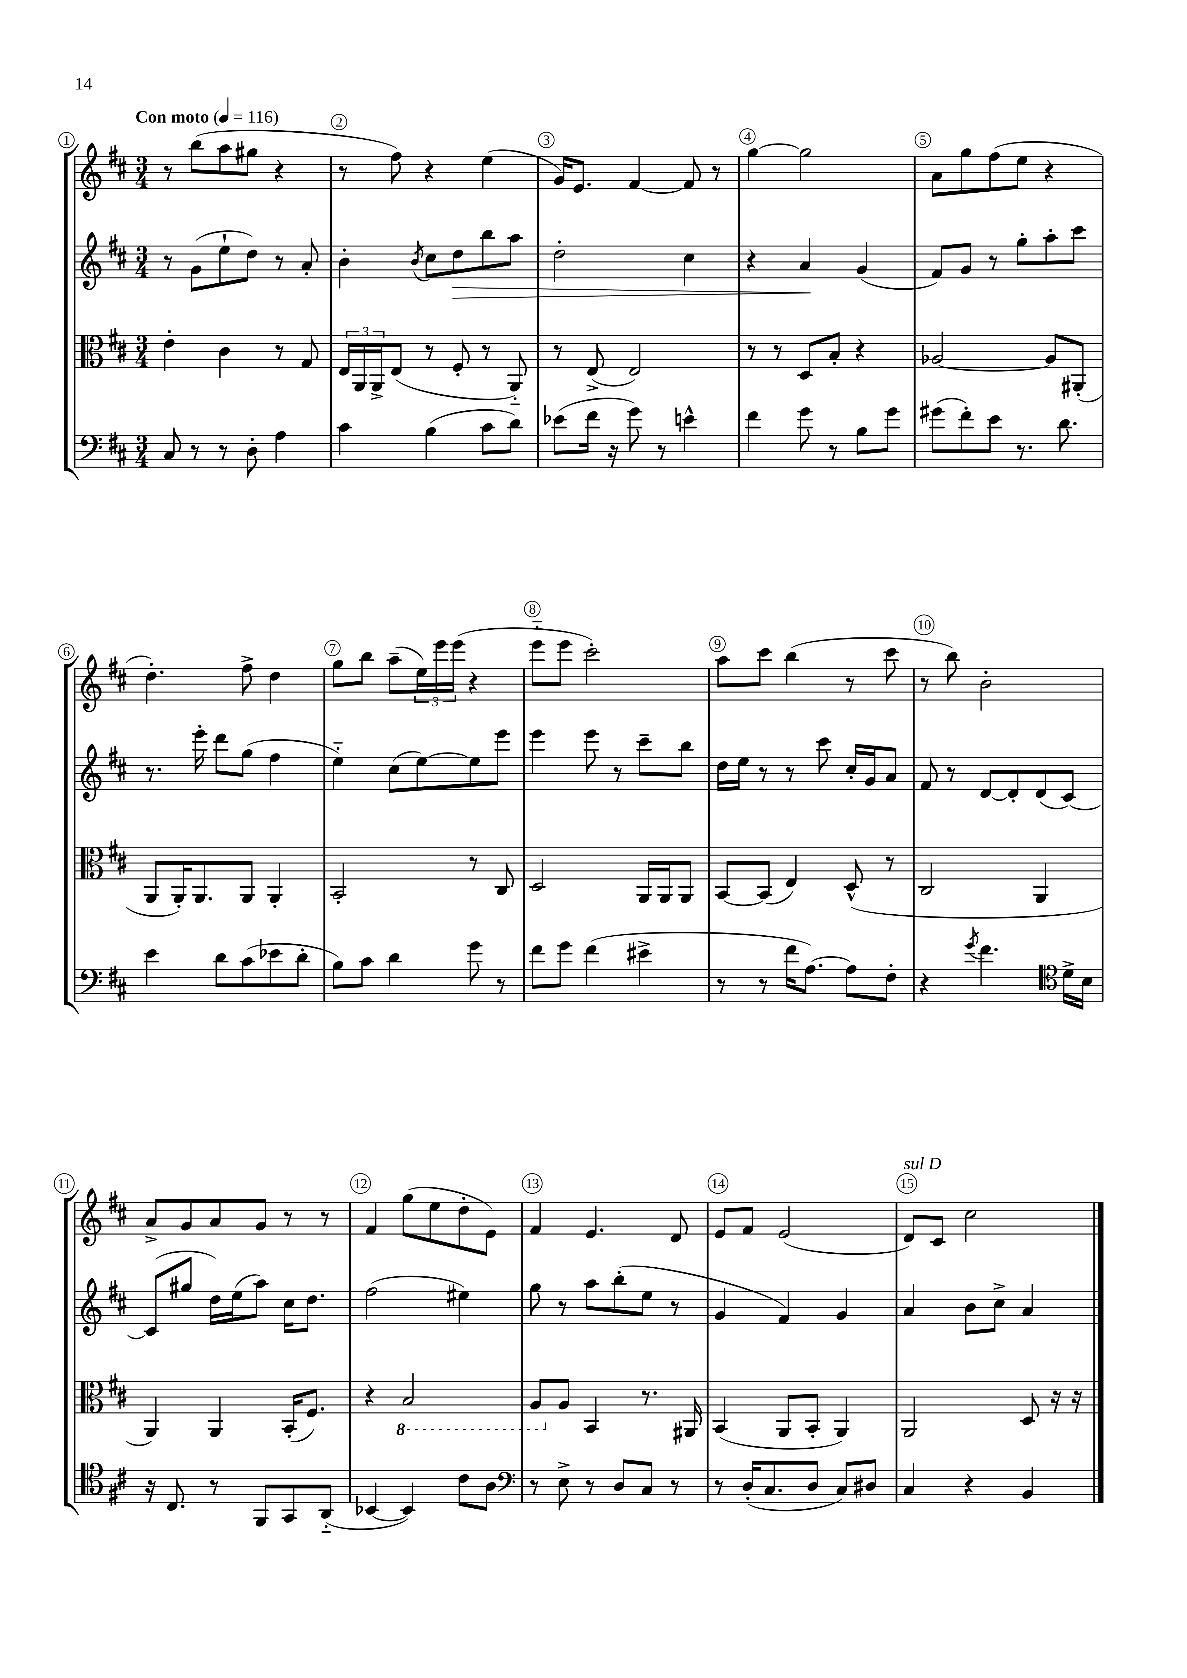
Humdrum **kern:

**kern	**kern	**kern	**kern
*staff4	*staff3	*staff2	*staff1
*clefF4	*clefC3	*clefG2	*clefG2
*k[f#c#]	*k[f#c#]	*k[f#c#]	*k[f#c#]
*M3/4	*M3/4	*M3/4	*M3/4
*MM116	*MM116	*MM116	*MM116
8C#/	4e'\	8r	8r
8r	.	(8g\L	(8bb\L
8r	4c#\	8ee`\	8aa\
8D'\	.	8dd\J)	8gg#\J
4A\	8r	8r	4r
.	8G/	8a'/	.
=	=	=	=
4c#\	24E/LL	4b'\	8r
.	24AA/	.	.
.	24AA^/J	.	.
.	(8E/J	.	8ff#\)
.	.	8qb/	.
(4B\	8r	8cc#\L	4r
.	8F#'/	8dd\	.
8c#\L	8r	8bb\	(4ee\
8d\J)	8AA'~/)	8aa\J	.
=	=	=	=
(8e-\L	8r	2dd'\	16g/LK)
.	.	.	8.e/J
16f#\Jk	(8E^/	.	.
16r	.	.	.
8g\)	2E/)	.	[4f#/
8r	.	.	.
4e^^\	.	4cc#\	8f#/]
.	.	.	8r
=	=	=	=
4f#\	8r	4r	[4gg\
.	8r	.	.
8g\	8D/L	4a/	2gg\]
8r	8B'/J	.	.
8B\L	4r	(4g/	.
8g\J	.	.	.
=	=	=	=
(8g#\L	[2A-/	8f#/L)	8a\L
8f#'\)	.	8g/J	8gg\
8e\J	.	8r	(8ff#\
8.r	.	8gg'\L	8ee\J
.	8A-/]L	8aa'\	4r
8.d\	.	.	.
.	(8AA#'/J	8ccc#\J	.
=	=	=	=
4e\	8AA/L	8.r	4.dd'\)
.	16AA'/K)	.	.
.	8.AA/	16eee'\	.
8d\L	.	8ddd\L	.
(8c#\	8AA/J	(8gg\J	8ff#^\
8e-\	4AA'/	4ff#\	4dd\
8d'\J	.	.	.
=	=	=	=
8B\L)	2BB'/	4ee'~\)	8gg\L
8c#\J	.	.	8bb\J
4d\	.	(8cc#\L	(8aa~\L
.	.	[8ee\)	24ee\L)
.	.	.	24eee\
.	.	.	(24eee\JJ
8g\	8r	8ee\]	4r
8r	8C#/	8eee\J	.
=	=	=	=
8f#\L	2D/	4eee\	8eee'~\L
8g\J	.	.	8eee\J
(4f#\	.	8eee\	2ccc#'\)
.	.	8r	.
4e#^\	16AA/LL	8ccc#~\L	.
.	16AA/J	.	.
.	8AA/J	8bb\J	.
=	=	=	=
8r	[8BB/L	16dd\LL	8aa\L
.	.	16ee\JJ	.
8r	(8BB/]J	8r	8ccc#\J
16f#\LK	4E/)	8r	(4bb\
[8.A\J)	.	.	.
.	.	8ccc#\	.
8A\]L	(8D^^/	16cc#'/LL	8r
.	.	16g/J	.
8F#'\J	8r	8a/J	8ccc#\
=	=	=	=
4r	2C#/	8f#/	8r
.	.	8r	8bb\)
8qg/	.	.	.
4.f#\	.	[8d/L	2b'\
.	.	8d'/]	.
.	4AA/	(8d/	.
*clefC4	*	*	*
16d^\LL	.	[8c#/J)	.
16B\JJ	.	.	.
=	=	=	=
16r	4AA/)	(8c#/]L	8a^/L
8.C#/	.	.	.
.	.	8gg#/J	8g/
8r	4AA/	16dd\LL)	8a/
.	.	(16ee\J	.
8FF#/L	.	8aa\J)	8g/J
8GG/	(16BB'/LK	16cc#\LK	8r
.	8.F#/J)	8.dd\J	.
(8AA'~/J	.	.	8r
=	=	=	=
[4BB-/	4r	(2ff#\	4f#/
4BB-/])	2BB/	.	(8gg\L
.	.	.	8ee\
8c#\L	.	4ee#\)	8dd'\
8A\J	.	.	8e\J)
=	=	=	=
*clefF4	*	*	*
8r	8AA/L	8gg\	4f#/
8E^\	8A/J	8r	.
8r	4BB/	8aa\L	4.e/
8D/L	.	(8bb'\	.
8C#/J	8.r	8ee\J	.
8r	.	8r	8d/
.	16AA#/	.	.
=	=	=	=
8r	(4BB/	4g/	8e/L
(16D'/LK	.	.	8f#/J
8.C#/	.	.	.
.	8AA/L	4f#/)	(2e/
8D/J	8BB'/J	.	.
8C#/L)	4AA/)	4g/	.
8D#/J	.	.	.
=	=	=	=
4C#/	2AA/	4a/	8d/L)
.	.	.	8c#/J
4r	.	8b\L	2cc#\
.	.	8cc#^\J	.
4BB/	8D/	4a/	.
.	16r	.	.
.	16r	.	.
==	==	==	==
*-	*-	*-	*-
